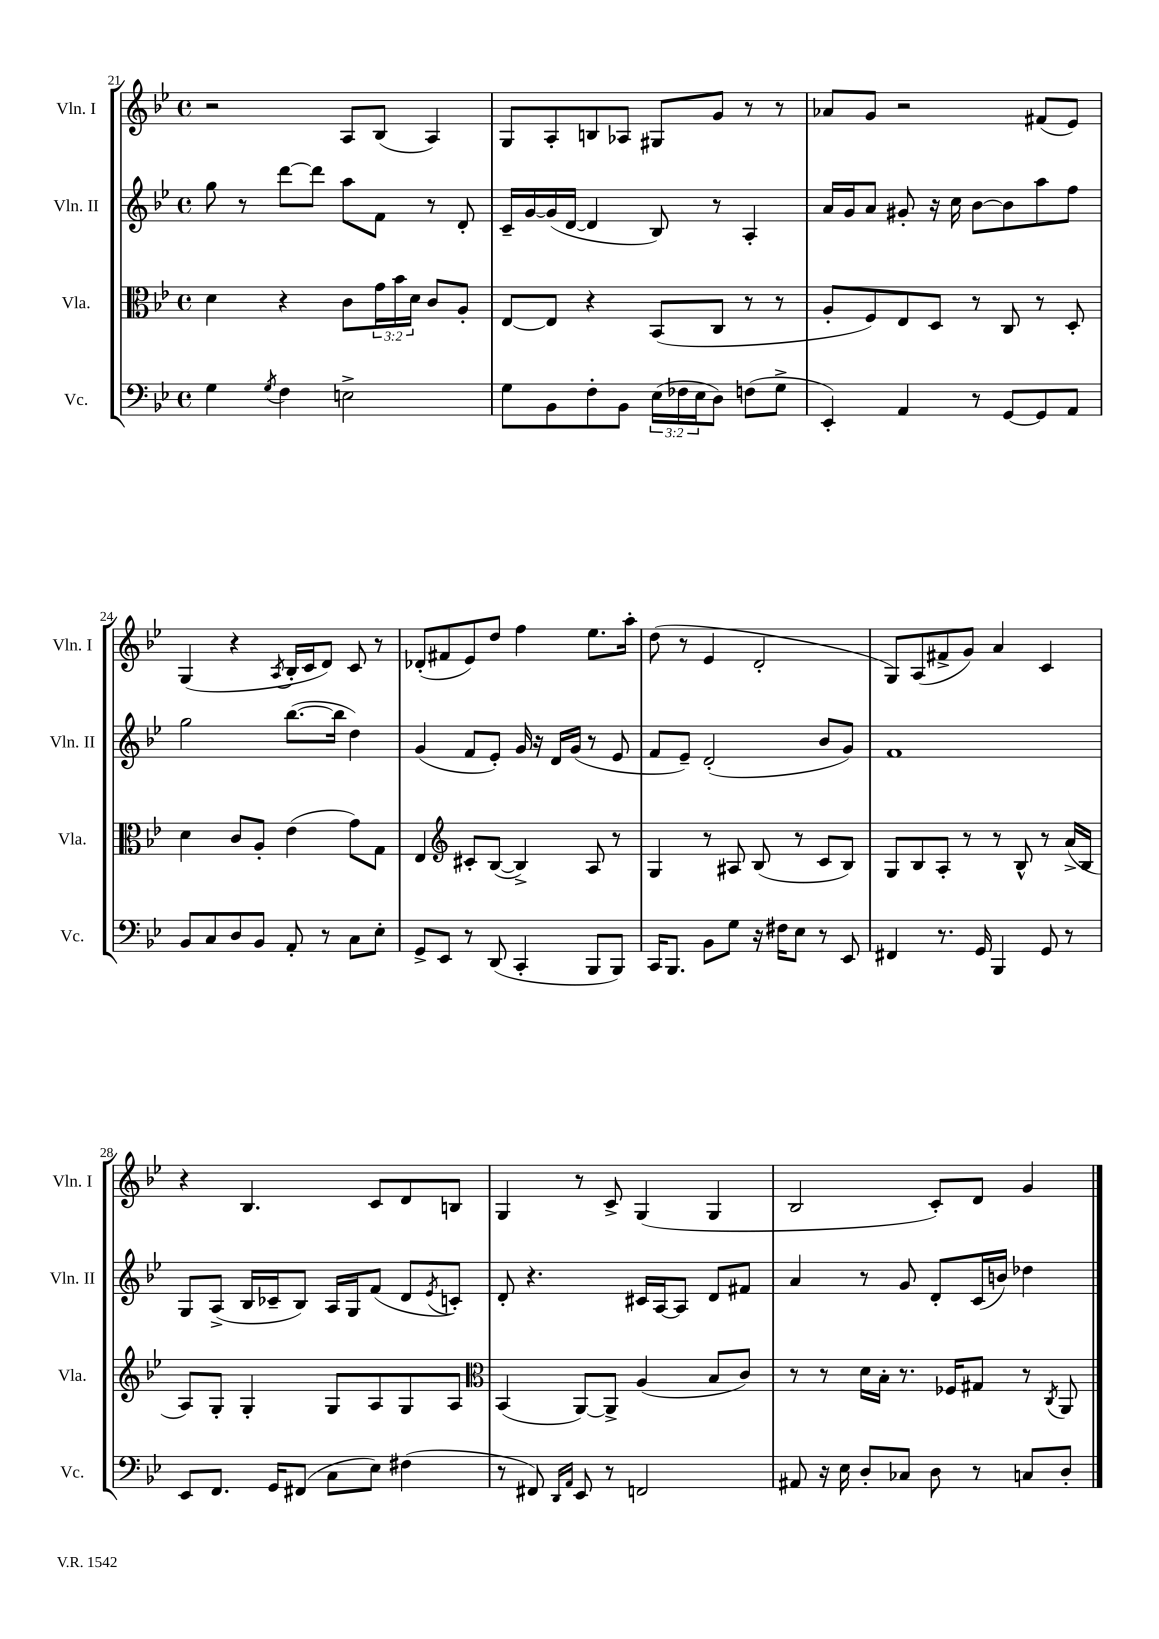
<<
\new StaffGroup <<
\new Staff = "s0" \with { instrumentName = "Vln. I" shortInstrumentName = "Vln. I" } {
    \clef treble \key bes \major \defaultTimeSignature \time 4/4
    r2 a8 bes8( a4) |
    g8 a8-. b8 aes8 gis8 g'8 r8 r8 |
    aes'8 g'8 r2 fis'8( ees'8) |
    g4( r4 \acciaccatura { a8 } bes16-. c'16 d'8) c'8 r8 |
    des'8-.( fis'8 ees'8) d''8 f''4 ees''8. a''16-. |
    d''8( r8 ees'4 d'2-. |
    g8) a8( fis'8-> g'8) a'4 c'4 |
    r4 bes4. c'8 d'8 b8 |
    g4 r8 c'8-> g4( g4 |
    bes2 c'8-.) d'8 g'4 \bar "|." |
}
\new Staff = "s1" \with { instrumentName = "Vln. II" shortInstrumentName = "Vln. II" } {
    \clef treble \key bes \major \defaultTimeSignature \time 4/4
    g''8 r8 d'''8~ d'''8 a''8 f'8 r8 d'8-. |
    c'16-- g'16~ g'16( d'16~ d'4 bes8) r8 a4-. |
    a'16 g'16 a'8 gis'8-. r16 c''16 bes'8~ bes'8 a''8 f''8 |
    g''2 bes''8.~( bes''16 d''4) |
    g'4( f'8 ees'8-.) g'16 r16 d'16 g'16( r8 ees'8 |
    f'8 ees'8--) d'2-.( bes'8 g'8) |
    f'1 |
    g8 a8->( bes16 ces'16-- bes8) a16 g16 f'8( d'8 \acciaccatura { ees'8 } c'8-.) |
    d'8-. r4. cis'16 a16~ a8 d'8 fis'8 |
    a'4 r8 g'8 d'8-. c'16( b'16) des''4 \bar "|." |
}
\new Staff = "s2" \with { instrumentName = "Vla." shortInstrumentName = "Vla." } {
    \clef alto \key bes \major \defaultTimeSignature \time 4/4 \override Staff.TupletNumber.text = #tuplet-number::calc-fraction-text
    d'4 r4 c'8 \tuplet 3/2 { g'16 bes'16 d'16 } c'8 a8-. |
    ees8~ ees8 r4 bes,8( c8 r8 r8 |
    a8-. f8) ees8 d8 r8 c8 r8 d8-. |
    d'4 c'8 a8-. ees'4( g'8) g8 |
    ees4 \clef treble cis'8-. bes8~( bes4->) a8 r8 |
    g4 r8 ais8 bes8( r8 c'8 bes8) |
    g8 bes8 a8-. r8 r8 bes8-^ r8 a'16->( bes16 |
    a8) g8-. g4-. g8 a8 g8 a8 |
    \clef alto bes,4( a,8~) a,8-> a4( bes8 c'8) |
    r8 r8 d'16 bes16-. r8. fes16 gis8 r8 \acciaccatura { c8 } a,8 \bar "|." |
}
\new Staff = "s3" \with { instrumentName = "Vc." shortInstrumentName = "Vc." } {
    \clef bass \key bes \major \defaultTimeSignature \time 4/4 \override Staff.TupletNumber.text = #tuplet-number::calc-fraction-text
    g4 \acciaccatura { g8 } f4 e2-> |
    g8 bes,8 f8-. bes,8 \tuplet 3/2 { ees16( fes16 ees16 } d8) f8( g8-> |
    ees,4-.) a,4 r8 g,8~ g,8 a,8 |
    bes,8 c8 d8 bes,8 a,8-. r8 c8 ees8-. |
    g,8-> ees,8 r8 d,8( c,4-. bes,,8 bes,,8) |
    c,16 bes,,8. bes,8 g8 r16 fis16 ees8 r8 ees,8 |
    fis,4 r8. g,16 bes,,4 g,8 r8 |
    ees,8 f,8. g,16 fis,8( c8 ees8) fis4( |
    r8 fis,8) \grace { d,16 a,16 } ees,8 r8 f,2 |
    ais,8 r16 ees16 d8-. ces8 d8 r8 c8 d8-. \bar "|." |
}
>>
>>
\layout { \context { \Score currentBarNumber = #21 } }
